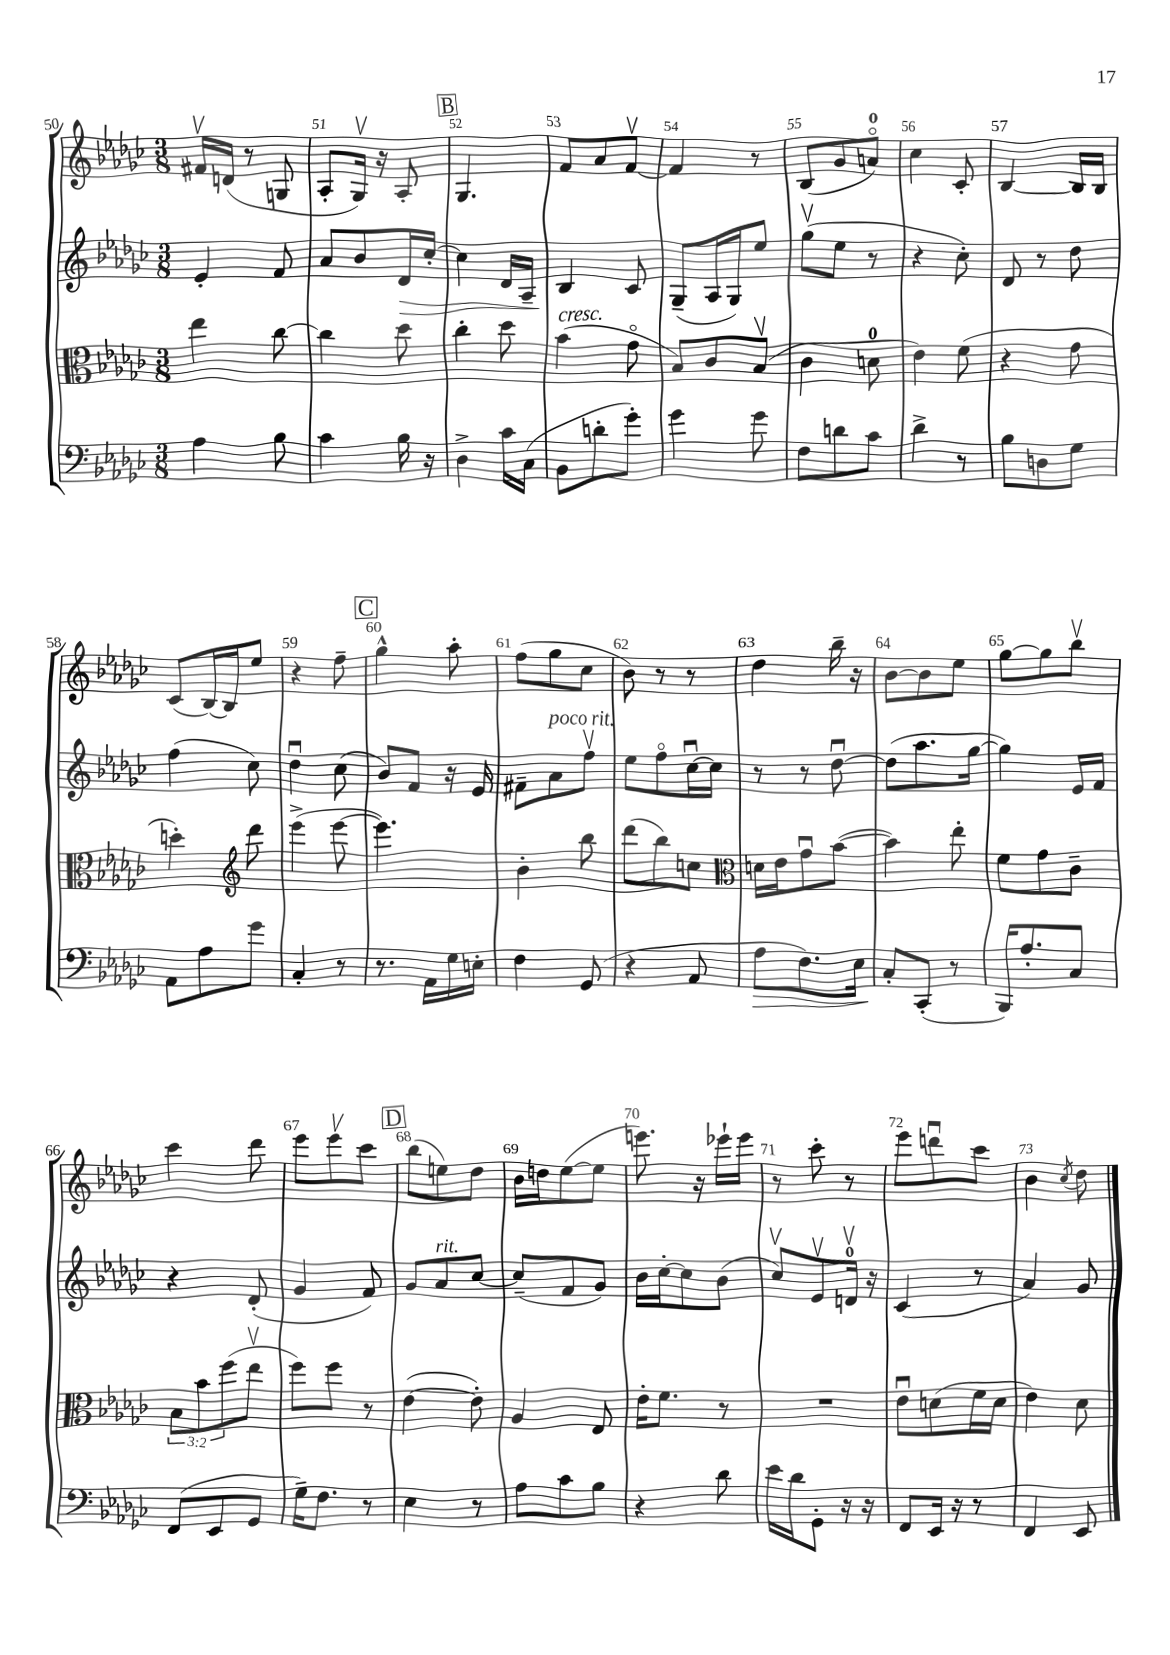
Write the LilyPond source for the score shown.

<<
\new StaffGroup <<
\new Staff = "s0" {
    \clef treble \key ges \major \numericTimeSignature \time 3/8
    fis'16\upbow d'16( r8 g8 |
    aes8-. ges16\upbow) r16 aes8-. |
    \mark \markup { \box "B" } ges4. |
    f'8 aes'8 f'8~\upbow |
    f'4 r8 |
    bes8( ges'8 a'8-0\flageolet) |
    ces''4 ces'8-. |
    bes4~ bes16 bes16 |
    ces'8( bes16~) bes16 ees''8 |
    r4 f''8-- |
    \mark \markup { \box "C" } ges''4-^ aes''8-. |
    f''8( ges''8 ces''8 |
    bes'8) r8 r8 |
    des''4 bes''16-- r16 |
    bes'8~ bes'8 ees''8 |
    ges''8~ ges''8 bes''8\upbow |
    ces'''4 des'''8 |
    ees'''8 ees'''8\upbow ces'''8 |
    \mark \markup { \box "D" } bes''8( e''8) des''8 |
    bes'16 d''16 ees''8~( ees''8 |
    e'''8.) r16 ees'''16-! ees'''16 |
    r8 ces'''8-. r8 |
    ees'''8 d'''8\downbow ces'''8 |
    bes'4 \acciaccatura { ces''8 } des''8 \bar "|." |
}
\new Staff = "s1" {
    \clef treble \key ges \major \numericTimeSignature \time 3/8
    ees'4-. f'8 |
    aes'8 bes'8 des'16\> ces''16~-. |
    \mark \markup { \box "B" } ces''4 des'16 aes16-- |
    bes4\! ces'8 |
    ges8--( aes16 ges16) ees''8 |
    ges''8\upbow( ees''8 r8 |
    r4 ces''8-.) |
    des'8 r8 des''8 |
    f''4( ces''8) |
    des''4\downbow ces''8( |
    \mark \markup { \box "C" } bes'8) f'8 r16 ees'16 |
    fis'8-- aes'8^\markup { \italic "poco rit." } f''8\upbow |
    ees''8 f''8\flageolet ces''16~\downbow ces''16 |
    r8 r8 des''8~\downbow |
    des''8( aes''8. ges''16~ |
    ges''4) ees'16 f'16 |
    r4 des'8-.( |
    ges'4 f'8) |
    \mark \markup { \box "D" } ges'8 aes'8^\markup { \italic "rit." } ces''8~ |
    ces''8--( f'8 ges'8) |
    bes'16 ces''16~-. ces''8 bes'8( |
    ces''8\upbow) ees'8\upbow d'16-0\upbow r16 |
    ces'4( r8 |
    aes'4) ges'8 \bar "|." |
}
\new Staff = "s2" {
    \clef alto \key ges \major \numericTimeSignature \time 3/8 \override Staff.TupletNumber.text = #tuplet-number::calc-fraction-text
    ees''4 ces''8~ |
    ces''4 des''8 |
    \mark \markup { \box "B" } ces''4-. des''8 |
    bes'4^\markup { \italic "cresc." }( ges'8\flageolet |
    bes8) ces'8 bes8\upbow( |
    ces'4 d'8-0 |
    ees'4) f'8( |
    r4 ges'8 |
    d''4-.) \clef treble des'''8 |
    ees'''4->( ees'''8~ |
    \mark \markup { \box "C" } ees'''4.) |
    bes'4-. bes''8 |
    des'''8( bes''8) c''8 |
    \clef alto d'16 ees'16 ges'8\downbow bes'8~( |
    bes'4) ees''8-. |
    f'8 ges'8 ces'8-- |
    \tuplet 3/2 { bes8 bes'8 f''8( } ees''8\upbow |
    f''8) f''8 r8 |
    \mark \markup { \box "D" } ees'4~( ees'8-.) |
    aes4 ees8 |
    ees'16-. f'8. r8 |
    R4. |
    ees'8\downbow d'8( f'16 d'16 |
    ees'4) des'8 \bar "|." |
}
\new Staff = "s3" {
    \clef bass \key ges \major \numericTimeSignature \time 3/8
    aes4 bes8 |
    ces'4 bes16 r16 |
    \mark \markup { \box "B" } des4-> ces'16 ces16( |
    bes,8 d'8-. ges'8-.) |
    ges'4 ges'8 |
    f8 d'8 ces'8 |
    des'4-> r8 |
    bes8 d8 ges8 |
    aes,8 aes8 ges'8 |
    ces4-. r8 |
    \mark \markup { \box "C" } r8. aes,16 ges16 e16-. |
    f4 ges,8( |
    r4 aes,8 |
    aes8\> f8.) ees16 |
    ces8-.\! ces,8-.( r8 |
    bes,,16) aes8.-. ces8 |
    f,8( ees,8 ges,8 |
    ges16--) f8. r8 |
    \mark \markup { \box "D" } ees4 r8 |
    aes8 ces'8 bes8 |
    r4 des'8 |
    ees'16 des'16 ges,8-. r16 r16 |
    f,8 ees,16 r16 r8 |
    f,4 ees,8 \bar "|." |
}
>>
>>
\layout { \context { \Score currentBarNumber = #50 \override BarNumber.break-visibility = ##(#f #t #t) barNumberVisibility = #all-bar-numbers-visible } }
